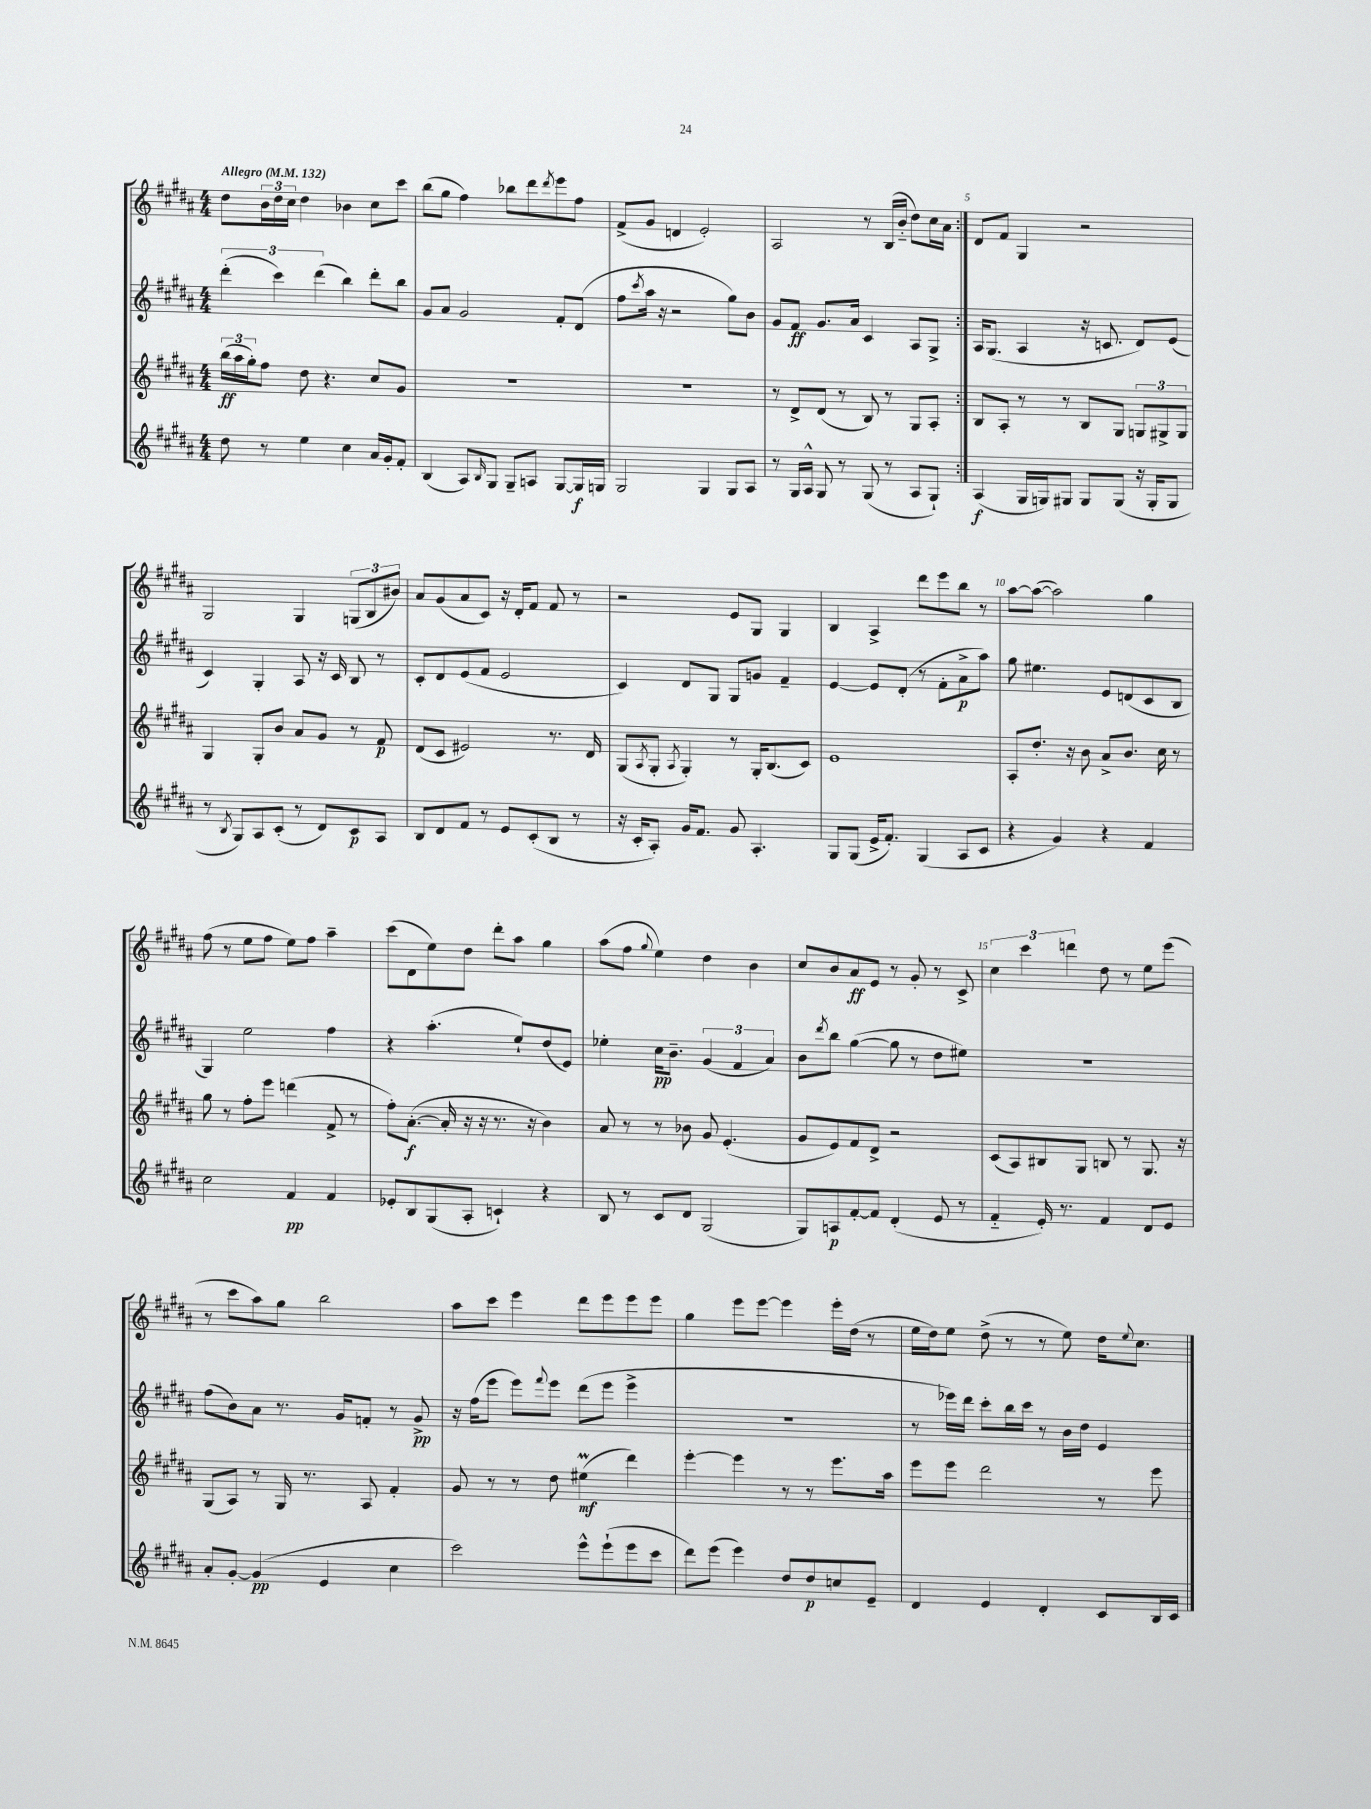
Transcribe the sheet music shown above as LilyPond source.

<<
\new StaffGroup <<
\new Staff = "s0" {
    \clef treble \key b \major \numericTimeSignature \time 4/4 \tempo "Allegro" 4 = 132
    \repeat volta 2 { dis''8 \tuplet 3/2 { b'16 dis''16 cis''16 } dis''4 bes'4 cis''8 cis'''8 |
    b''8( gis''8 fis''4) bes''8 dis'''8 \acciaccatura { dis'''8 } e'''8 fis''8 |
    fis'8->( gis'8 d'4 e'2-.) |
    ais2 r8 b16( b'16-_ dis''8) cis''16 ais'16 | }
    dis'8 fis'8 gis4 r2 |
    gis2 gis4 \tuplet 3/2 { g8( b8 bis'8) } |
    ais'8 gis'8( ais'8 cis'8) r16 dis'16-. fis'8 fis'8 r8 |
    r2 e'8 gis8 gis4 |
    b4 ais4-> dis'''8 e'''8 b''8 r8 |
    ais''8~ ais''8~( ais''2) gis''4 |
    fis''8( r8 e''8 fis''8 e''8) fis''8 ais''4-- |
    cis'''8( dis'8 e''8) dis''8 dis'''8-. ais''8 gis''4 |
    ais''8( fis''8 \appoggiatura { gis''8 } e''4) dis''4 b'4 |
    cis''8 b'8 ais'8\ff e'8 r8 gis'8-. r8 cis'8-> |
    \tuplet 3/2 { cis''4 cis'''4 d'''4 } dis''8 r8 e''8 e'''8( |
    r8 cis'''8 ais''8) gis''8 b''2 |
    ais''8 cis'''8 e'''4 dis'''8 e'''8 e'''8 e'''8 |
    gis''4 e'''8 e'''8~ e'''4 e'''16-. dis''16( r8 |
    e''16 dis''16) e''8 dis''8->( r8 r8 e''8) dis''16 \appoggiatura { e''8 } cis''8. \bar "|." |
}
\new Staff = "s1" {
    \clef treble \key b \major \numericTimeSignature \time 4/4
    \repeat volta 2 { \tuplet 3/2 { dis'''4-.( cis'''4) dis'''4( } b''4) dis'''8-. b''8 |
    gis'8 ais'8 gis'2 fis'8-. dis'8( |
    fis''8 \acciaccatura { cis'''8 } ais''16 r16 r2 gis''8) b'8 |
    gis'8 fis'8\ff gis'8. ais'16 cis'4 ais8 gis8-> | }
    ais16 gis8.( ais4 r16 c'8. dis'8) e'8( |
    cis'4) gis4-. ais8 r16 cis'16 b8 r8 |
    cis'8-. dis'8 e'8( fis'8 e'2 |
    cis'4) dis'8 gis8 gis8 g'8 fis'4-- |
    e'4~ e'8 dis'8-.( r8 fis'8-. ais'8->\p ais''8) |
    gis''8 eis''4. e'8 d'8( cis'8 b8 |
    gis4) e''2 fis''4 |
    r4 ais''4.-.( e''8-!) dis''8( e'8) |
    ees''4-. cis''16\pp b'8.-- \tuplet 3/2 { gis'4( fis'4 ais'4) } |
    b'8 \acciaccatura { dis'''8 } b''8 gis''4~( gis''8 r8 dis''8 eis''8) |
    R1 |
    fis''8( b'8) ais'8 r8. gis'16 f'8-. r8 gis'8->\pp |
    r16 fis''16( e'''8 e'''8) \appoggiatura { fis'''8 } e'''8 dis'''8( e'''8 e'''4-> |
    R1 |
    r8 ees'''16) dis'''16 cis'''8-. b''16 cis'''16 r8 b'16 dis''16 e'4 \bar "|." |
}
\new Staff = "s2" {
    \clef treble \key b \major \numericTimeSignature \time 4/4
    \repeat volta 2 { \tuplet 3/2 { b''16\ff( ais''16 gis''16-.) } fis''8 dis''8 r4. cis''8 gis'8 |
    R1 |
    R1 |
    r8 dis'8-> dis'8( r8 b8) r8 gis8 ais8-. | }
    b8 ais8-. r8 r8 b8 gis8 \tuplet 3/2 { g8 gis8-> gis8 } |
    gis4 gis8-. b'8 ais'8 gis'8 r8 fis'8\p |
    dis'8( cis'8 eis'2) r8. dis'16 |
    gis8( \acciaccatura { ais8 } gis8-. \acciaccatura { ais8 } gis4-.) r8 gis16-. b8.( cis'8) |
    e'1 |
    ais8-. dis''8.-. r16 b'8 ais'8-> b'8. cis''16 r8 |
    gis''8 r8 fis''8-. e'''8 d'''4( fis'8-> r8 |
    fis''8-.) ais'8.~-.\f( ais'16-. r16 r16 r8. r16 b'4) |
    ais'8 r8 r8 bes'8 gis'8 e'4.-.( |
    gis'8 e'8) fis'8 dis'8-> r2 |
    cis'8( ais8) bis8 gis8 b8 r8 gis8. r16 |
    gis8( ais8) r8 gis16 r8. ais8 fis'4-. |
    gis'8 r8 r8 dis''8 eis''4\prall\mf( dis'''4) |
    e'''4~-. e'''4 r8 r8 e'''8. ais''16 |
    e'''8 e'''8 dis'''2 r8 e'''8 \bar "|." |
}
\new Staff = "s3" {
    \clef treble \key b \major \numericTimeSignature \time 4/4
    \repeat volta 2 { dis''8 r8 e''4 cis''4 ais'16 gis'16-. fis'8-. |
    b4( ais8) \grace { b16 } gis8 gis8-- a8 gis8~ gis16\f g16 |
    gis2 gis4 gis8 ais8 |
    r8 gis16 ais16-^ gis8 r8 gis8( r8 ais8 gis8-!) | }
    ais4\f( gis16 g16) gis8 gis8 gis8( r16 gis16-. gis8 |
    r8 \acciaccatura { b8 } gis8) ais8 cis'8-.( r8 dis'8) cis'8\p ais8 |
    b8 dis'8 fis'8 r8 e'8 cis'8-.( b8 r8 |
    r16 cis'16-. ais8-.) gis'16 fis'8. gis'8 ais4.-. |
    gis8 gis8( e'16-> fis'8.-.) gis4( ais8 cis'8 |
    r4 gis'4) r4 fis'4 |
    cis''2 fis'4\pp fis'4 |
    ees'8-. b8 gis8( ais8-. c'4-!) r4 |
    b8 r8 cis'8 dis'8 gis2( |
    gis8) a8\p fis'8~-. fis'8 dis'4-.( e'8 r8 |
    fis'4-_ e'16-.) r8. fis'4 dis'8 e'8 |
    ais'8-. gis'8~-. gis'4\pp( e'4 cis''4 |
    cis'''2) e'''8-^ e'''8-!( e'''8 cis'''8 |
    dis'''8) e'''8( e'''4) dis''8 dis''8\p c''8 e'8-- |
    dis'4 e'4 dis'4-. cis'8 b16 cis'16 \bar "|." |
}
>>
>>
\layout { \context { \Score \override BarNumber.break-visibility = ##(#f #t #t) barNumberVisibility = #(every-nth-bar-number-visible 5) } }
